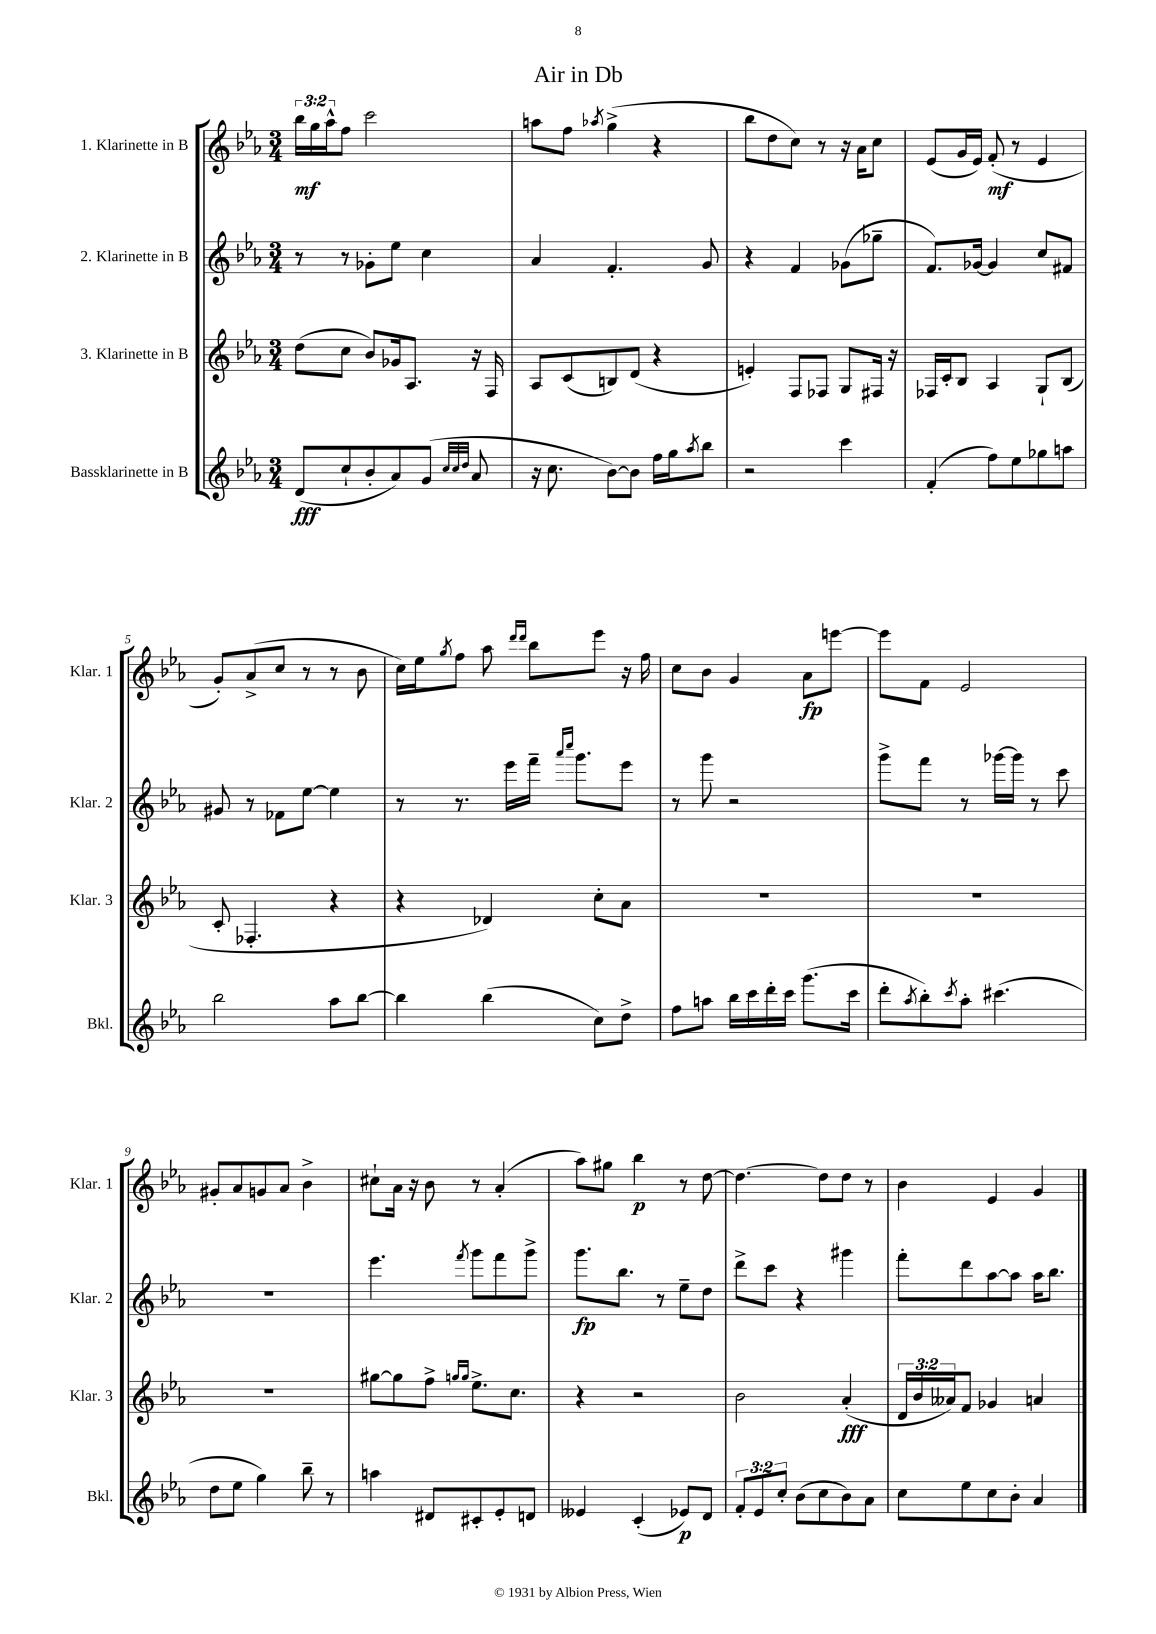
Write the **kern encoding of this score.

**kern	**dynam	**kern	**dynam	**kern	**dynam	**kern	**dynam
*part4	*part4	*part3	*part3	*part2	*part2	*part1	*part1
*staff4	*staff4	*staff3	*staff3	*staff2	*staff2	*staff1	*staff1
*I"Bassklarinette in B	*	*I"3. Klarinette in B	*	*I"2. Klarinette in B	*	*I"1. Klarinette in B	*
*I'Bkl.	*	*I'Klar. 3	*	*I'Klar. 2	*	*I'Klar. 1	*
*clefG2	*	*clefG2	*	*clefG2	*	*clefG2	*
*k[b-e-a-]	*	*k[b-e-a-]	*	*k[b-e-a-]	*	*k[b-e-a-]	*
*M3/4	*	*M3/4	*	*M3/4	*	*M3/4	*
=1	=1	=1	=1	=1	=1	=1	=1
(8d/L	fff	(8dd\L	.	8r	.	24bb-\LL	mf
.	.	.	.	.	.	24gg\	.
.	.	.	.	.	.	24aa-^^\J	.
8cc`/	.	8cc\J	.	8r	.	8ff\J	.
8b-'/	.	8b-/L)	.	8g-X'\L	.	2ccc\	.
8a-/)	.	16g-X/k	.	8ee-\J	.	.	.
.	.	8.A-/J	.	.	.	.	.
(8g/J	.	.	.	4cc\	.	.	.
32qqcc/LLL	.	.	.	.	.	.	.
32qqcc/	.	.	.	.	.	.	.
32qqdd/JJJ	.	.	.	.	.	.	.
8a-/	.	16r	.	.	.	.	.
.	.	16F/	.	.	.	.	.
=2	=2	=2	=2	=2	=2	=2	=2
16r	.	8A-/L	.	4a-/	.	8aan\L	.
8.cc\	.	.	.	.	.	.	.
.	.	(8c/	.	.	.	8ff\J	.
.	.	.	.	.	.	8qaa-X/	.
[8b-\L)	.	8Bn/)	.	4.f'/	.	(4gg^\	.
8b-\J]	.	(8d/J	.	.	.	.	.
16ff\LL	.	4r	.	.	.	4r	.
16gg\J	.	.	.	.	.	.	.
8qaa-/	.	.	.	.	.	.	.
8bb-\J	.	.	.	8g/	.	.	.
=3	=3	=3	=3	=3	=3	=3	=3
2r	.	4en'/)	.	4r	.	8bb-\L	.
.	.	.	.	.	.	8dd\	.
.	.	8F/L	.	4f/	.	8cc\J)	.
.	.	8F-X/J	.	.	.	8r	.
4ccc\	.	8G/L	.	(8g-X\L	.	16r	.
.	.	.	.	.	.	16a-\KL	.
.	.	16F#X/Jk	.	8gg-X~\J	.	8cc\J	.
.	.	16r	.	.	.	.	.
=4	=4	=4	=4	=4	=4	=4	=4
(4f'/	.	16F-X/LL	.	8.f/L)	.	(8e-/L	.
.	.	16c'/J	.	.	.	.	.
.	.	8B-/J	.	.	.	16g/L	.
.	.	.	.	[16g-X/Jk	.	16e-/JJ)	.
8ff\L)	.	4A-/	.	4g-/]	.	(8f'/	mf
8ee-\	.	.	.	.	.	8r	.
8gg-X\	.	8G`/L	.	8cc/L	.	4e-/	.
8aan\J	.	(8B-/J	.	8f#X/J	.	.	.
!!LO:LB:g=z
=5	=5	=5	=5	=5	=5	=5	=5
2bb-\	.	8c'/	.	8g#X/	.	8g'/L)	.
.	.	4.F-X'/	.	8r	.	(8a-^/	.
.	.	.	.	8f-X\L	.	8cc/J	.
.	.	.	.	[8ee-\J	.	8r	.
8aa-\L	.	4r	.	4ee-\]	.	8r	.
[8bb-\J	.	.	.	.	.	8b-\	.
=6	=6	=6	=6	=6	=6	=6	=6
4bb-\]	.	4r	.	8r	.	16cc\LL)	.
.	.	.	.	.	.	16ee-\J	.
.	.	.	.	.	.	8qgg/	.
.	.	.	.	8.r	.	8ff\J	.
(4bb-\	.	4d-X/)	.	.	.	8aa-\	.
.	.	.	.	16eee-\LL	.	.	.
.	.	.	.	.	.	16qqddd/LL	.
.	.	.	.	.	.	16qqddd/JJ	.
.	.	.	.	16fff~\JJ	.	8bb-\L	.
.	.	.	.	16qqaaa-/LL	.	.	.
.	.	.	.	16qqcccc/JJ	.	.	.
.	.	.	.	8.ggg\L	.	.	.
8cc\L)	.	8cc'\L	.	.	.	8eee-\J	.
8dd^\J	.	8a-\J	.	8eee-\J	.	16r	.
.	.	.	.	.	.	16ff\	.
=7	=7	=7	=7	=7	=7	=7	=7
8ff\L	.	2.r	.	8r	.	8cc\L	.
8aan\J	.	.	.	8ggg\	.	8b-\J	.
16bb-\LL	.	.	.	2r	.	4g/	.
16ccc\	.	.	.	.	.	.	.
16ddd'\	.	.	.	.	.	.	.
16ccc\JJ	.	.	.	.	.	.	.
(8.ggg\L	.	.	.	.	.	8a-\L	fp
.	.	.	.	.	.	[8eeen\J	.
16ccc\Jk	.	.	.	.	.	.	.
=8	=8	=8	=8	=8	=8	=8	=8
8ddd'\L	.	2.r	.	8ggg^\L	.	8eee\L]	.
8qaa-/	.	.	.	.	.	.	.
8bb-'\)	.	.	.	8fff\J	.	8f\J	.
8qccc/	.	.	.	.	.	.	.
8aa-'\J	.	.	.	8r	.	2e-/	.
(4.ccc#X\	.	.	.	[16ggg-X\LL	.	.	.
.	.	.	.	16ggg-\JJ]	.	.	.
.	.	.	.	8r	.	.	.
.	.	.	.	8ccc\	.	.	.
!!LO:LB:g=z
=9	=9	=9	=9	=9	=9	=9	=9
8dd\L	.	2.r	.	2.r	.	8g#X'/L	.
8ee-\J	.	.	.	.	.	8a-/	.
4gg\)	.	.	.	.	.	8gn/	.
.	.	.	.	.	.	8a-/J	.
8bb-~\	.	.	.	.	.	4b-^\	.
8r	.	.	.	.	.	.	.
=10	=10	=10	=10	=10	=10	=10	=10
4aan\	.	[8gg#X\L	.	4.eee-\	.	8cc#X`\L	.
.	.	8gg#\]	.	.	.	16a-\Jk	.
.	.	.	.	.	.	16r	.
8d#X/L	.	8ff^\J	.	.	.	8b-\	.
.	.	16qqggn/LL	.	.	.	.	.
.	.	16qqgg/JJ	.	8qfff/	.	.	.
8c#X'/	.	8.ee-^\L	.	8ggg\L	.	8r	.
8e-'/	.	.	.	8fff\	.	(4a-'/	.
.	.	8.cc\J	.	.	.	.	.
8dn/J	.	.	.	8ggg^\J	.	.	.
=11	=11	=11	=11	=11	=11	=11	=11
4e--X/	.	4r	.	8.ggg\L	fp	8aa-\L)	.
.	.	.	.	.	.	8gg#X\J	.
.	.	.	.	8.bb-\J	.	.	.
(4c'/	.	2r	.	.	.	4bb-\	p
.	.	.	.	8r	.	.	.
8e-X/L)	p	.	.	8ee-~\L	.	8r	.
8d/J	.	.	.	8dd\J	.	[8dd\	.
=12	=12	=12	=12	=12	=12	=12	=12
12f'/L	.	2b-\	.	8ddd^\L	.	4.dd\_	.
12e-/	.	.	.	.	.	.	.
.	.	.	.	8ccc\J	.	.	.
12cc'/J	.	.	.	.	.	.	.
(8b-\L	.	.	.	4r	.	.	.
8cc\	.	.	.	.	.	8dd\L]	.
8b-\)	.	(4a-'/	fff	4ggg#X\	.	8dd\J	.
8a-\J	.	.	.	.	.	8r	.
=13	=13	=13	=13	=13	=13	=13	=13
8cc\L	.	24d/LL	.	8fff'\L	.	4b-\	.
.	.	24b-/	.	.	.	.	.
.	.	24a--X/J)	.	.	.	.	.
8ee-\	.	8f/J	.	8ddd\	.	.	.
8cc\	.	4g-X/	.	[8aa-\	.	4e-/	.
8b-'\J	.	.	.	8aa-\J]	.	.	.
4a-/	.	4an/	.	16aa-\KL	.	4g/	.
.	.	.	.	8.bb-\J	.	.	.
==	==	==	==	==	==	==	==
*-	*-	*-	*-	*-	*-	*-	*-
